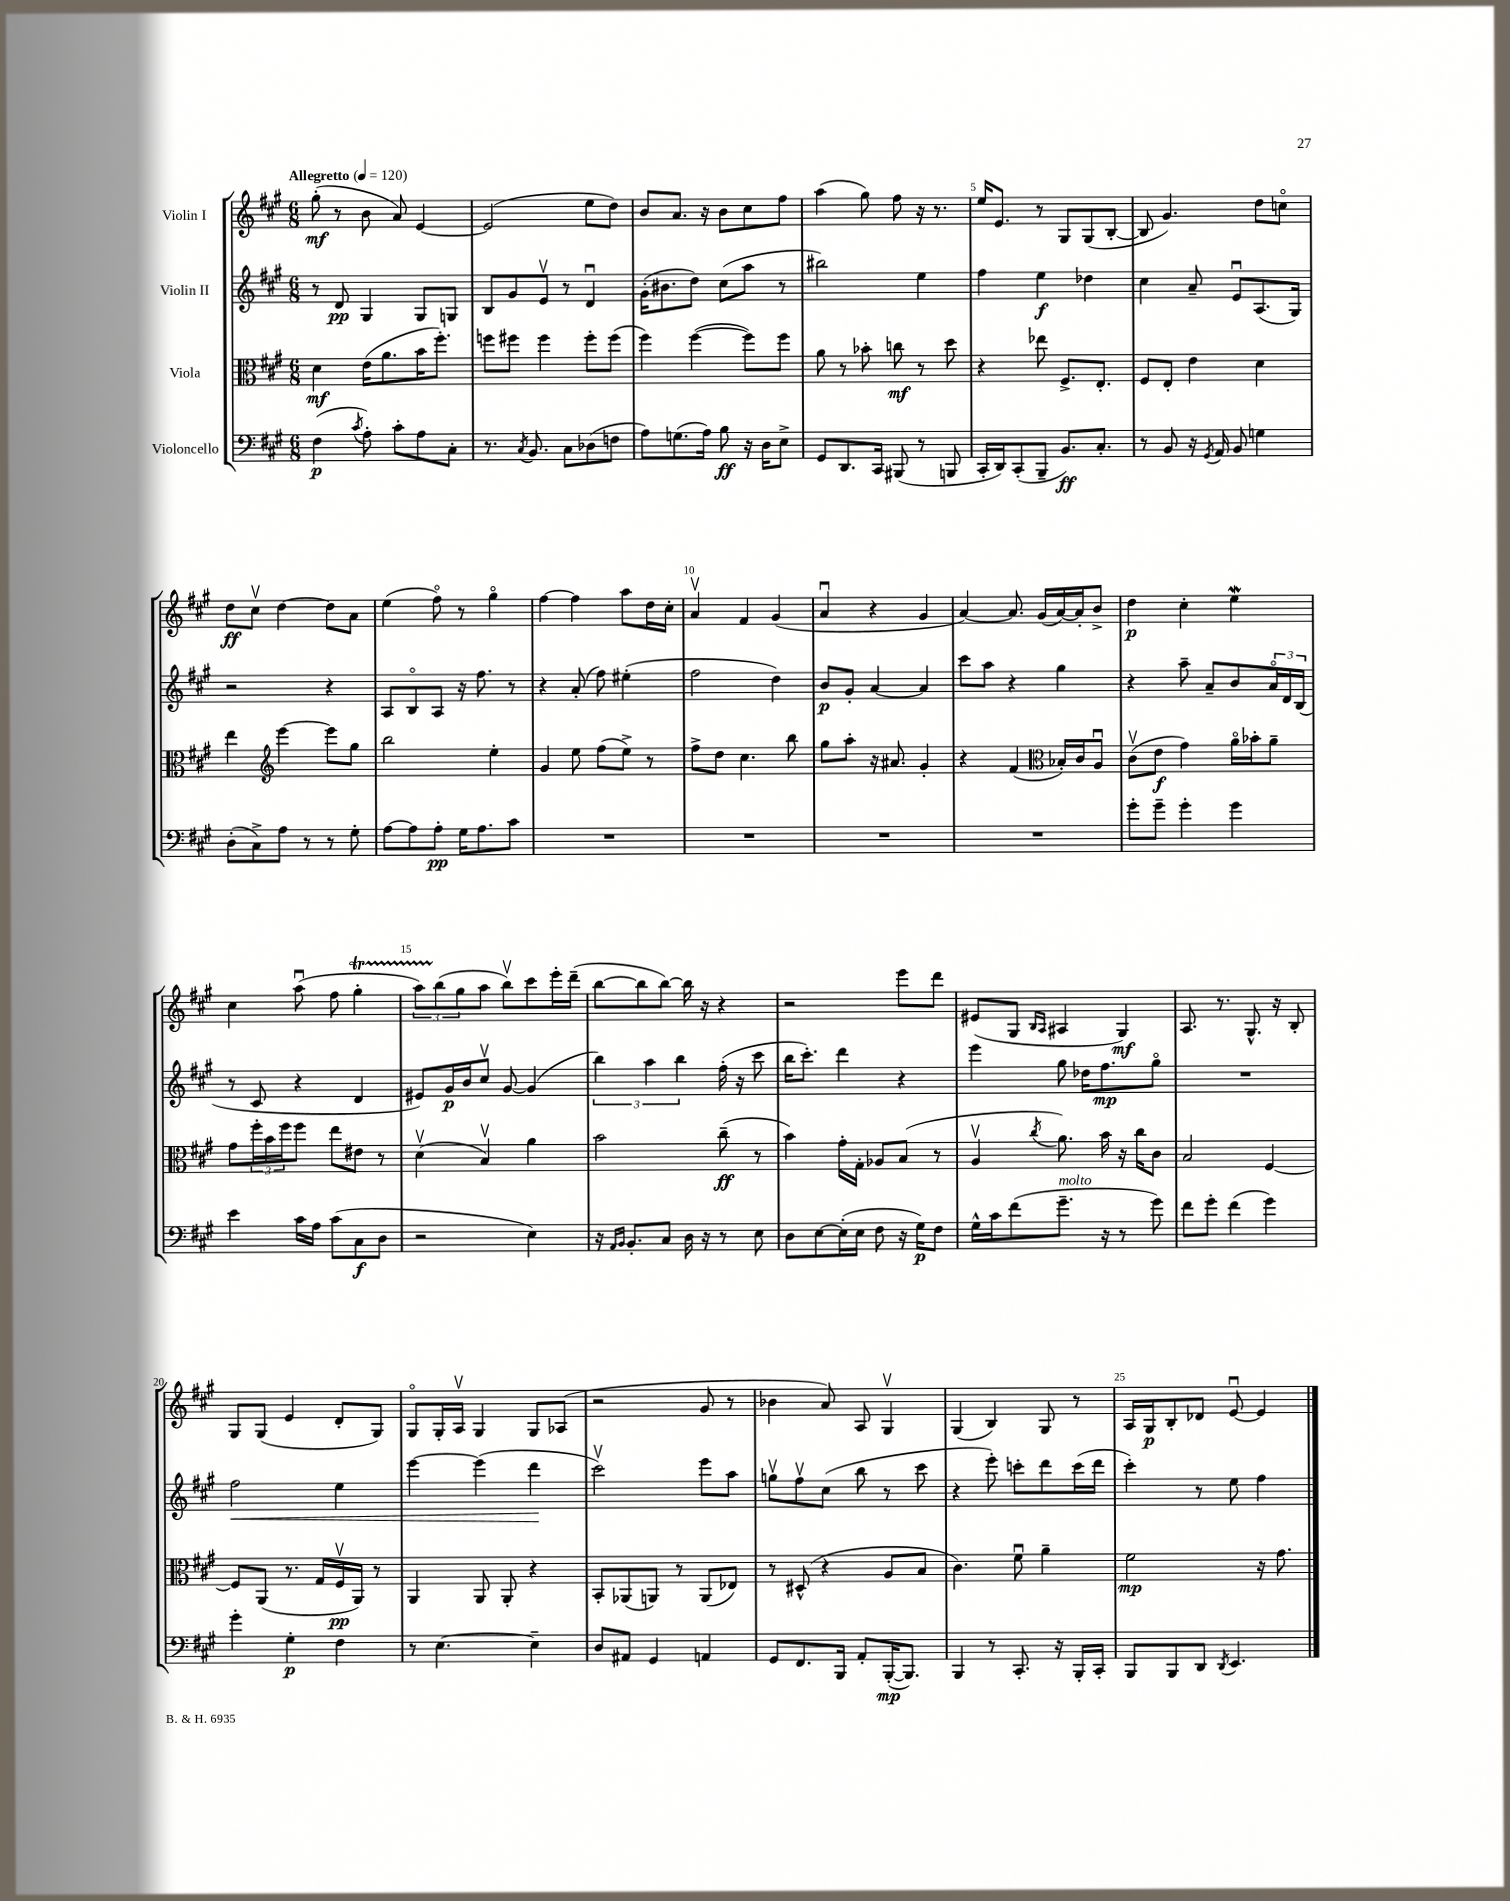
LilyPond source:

<<
\new StaffGroup <<
\new Staff = "s0" \with { instrumentName = "Violin I" } {
    \clef treble \key a \major \numericTimeSignature \time 6/8 \tempo "Allegretto" 4 = 120
    gis''8-.\mf( r8 b'8 a'8) e'4~ |
    e'2( e''8 d''8) |
    b'8 a'8. r16 b'8 cis''8 fis''8 |
    a''4( gis''8) fis''8 r16 r8. |
    e''16 e'8. r8 gis8 gis8( b8~-. |
    b8 gis'4.) d''8 c''8\flageolet |
    d''8\ff cis''8\upbow d''4~ d''8 a'8 |
    e''4( fis''8\flageolet) r8 gis''4\flageolet |
    fis''4~ fis''4 a''8 d''16 cis''16-. |
    a'4\upbow fis'4 gis'4( |
    a'4\downbow r4 gis'4 |
    a'4~) a'8. gis'16( a'16~) a'16-. b'8-> |
    d''4\p cis''4-. e''4\mordent |
    cis''4 a''8\downbow( fis''8 gis''4-.\startTrillSpan |
    \tuplet 3/2 { a''8) b''8\stopTrillSpan( gis''8 } a''8 b''8\upbow) cis'''8 e'''16-. d'''16--( |
    b''8~ b''8 b''8~) b''16 r16 r4 |
    r2 e'''8 d'''8 |
    eis'8( gis8 \grace { b16 a16 } ais4 gis4\mf) |
    a8. r8. gis8.-^ r16 b8-. |
    gis8 gis8( e'4 d'8-. gis8) |
    gis8\flageolet gis16-. a16\upbow gis4 gis8 aes8( |
    r2 gis'8 r8 |
    bes'4 a'8) a8 gis4\upbow |
    gis4( b4) gis8 r8 |
    a16 gis16\p b8-. des'8 e'8~\downbow e'4 \bar "|." |
}
\new Staff = "s1" \with { instrumentName = "Violin II" } {
    \clef treble \key a \major \numericTimeSignature \time 6/8
    r8 d'8\pp gis4 gis8 g8 |
    b8 gis'8 e'8\upbow r8 d'4\downbow |
    gis'16-.( bis'8. d''8) cis''8( a''8 r8 |
    bis''2) e''4 |
    fis''4 e''4\f des''4 |
    cis''4 a'8-- e'8\downbow a8.( gis16) |
    r2 r4 |
    a8 b8\flageolet a8 r16 fis''8. r8 |
    r4 a'8-.( fis''8) eis''4-.( |
    fis''2 d''4) |
    b'8\p gis'8-. a'4~ a'4 |
    cis'''8 a''8 r4 gis''4 |
    r4 a''8-- a'8-- b'8 \tuplet 3/2 { a'16\flageolet d'16 b16( } |
    r8 cis'8 r4 d'4 |
    eis'8) gis'16\p b'16 cis''8\upbow gis'8~ gis'4( |
    \tuplet 3/2 { b''4) a''4 b''4 } fis''16-.( r16 cis'''8 |
    b''16 cis'''8.-.) d'''4 r4 |
    e'''4 gis''8 des''16 fis''8.\mp gis''8\flageolet |
    R2. |
    fis''2\< e''4 |
    e'''4~ e'''4( d'''4\! |
    cis'''2\upbow) e'''8 a''8 |
    g''8\upbow fis''8\upbow cis''8( b''8 r8 cis'''8 |
    r4 e'''8-.) c'''8-. d'''8 c'''16( d'''16 |
    cis'''4-.) r8 e''8 fis''4 \bar "|." |
}
\new Staff = "s2" \with { instrumentName = "Viola" } {
    \clef alto \key a \major \numericTimeSignature \time 6/8
    d'4\mf e'16( a'8. b'16 fis''8.-.) |
    f''8 fis''8 fis''4 fis''8-. fis''8( |
    fis''4) fis''4~( fis''8) fis''8 |
    a'8 r8 bes'8-. c''8\mf r8 d''8 |
    r4 ees''8 fis8.-> e8.-. |
    fis8 e8-. e'4 d'4 |
    e''4 \clef treble e'''4~ e'''8 gis''8 |
    b''2 e''4-. |
    gis'4 e''8 fis''8( e''8->) r8 |
    fis''8-> d''8 cis''4. b''8 |
    gis''8 a''8-. r16 ais'8. gis'4-. |
    r4 fis'4( \clef alto bes16-.) cis'16 a8\downbow |
    cis'8\upbow( e'8\f gis'4) a'16\flageolet bes'16-. a'8-- |
    gis'8 \tuplet 3/2 { fis''16-. b'16 fis''16 } fis''8 e''8 eis'8 r8 |
    d'4\upbow( b4\upbow) a'4 |
    b'2 cis''8--\ff( r8 |
    b'4) gis'16-. gis16-. aes8 b8( r8 |
    a4\upbow \acciaccatura { cis''8 } a'8.) b'16 r16 cis''16 cis'8 |
    b2 fis4~ |
    fis8 a,8( r8. gis16 fis16\upbow\pp a,16) r8 |
    a,4 a,8 a,8-. r4 |
    b,8-. aes,8( a,8) r8 a,8( ees8) |
    r8 dis8-^( r4 a8 b8 |
    cis'4.) fis'8\downbow a'4-- |
    fis'2\mp r16 gis'8. \bar "|." |
}
\new Staff = "s3" \with { instrumentName = "Violoncello" } {
    \clef bass \key a \major \numericTimeSignature \time 6/8
    fis4\p( \acciaccatura { cis'8 } a8-.) cis'8-. a8 cis8-. |
    r8. \acciaccatura { cis8 } b,8. cis8 des8( f8 |
    a8) g8.( a16) b8\ff r16 d16 e8-> |
    gis,8 d,8. cis,16 bis,,8( r8 b,,8 |
    cis,16-. d,16) cis,8-.( b,,8-- b,8.\ff) cis8.-. |
    r8 b,8 r16 \acciaccatura { gis,8 } a,16 b,8 g4 |
    d8-.( cis8->) a8 r8 r8 gis8-. |
    a8~ a8 a8-.\pp gis16 a8. cis'8 |
    R2. |
    R2. |
    R2. |
    R2. |
    gis'8-. gis'8-- gis'4-. gis'4 |
    e'4 cis'16 a16 cis'8( cis8\f d8 |
    r2 e4) |
    r16 \grace { a,16 b,16 } b,8.-. cis8 d16 r16 r8 e8 |
    d8 e8~ e16-.( e16 fis8 r16 gis16\p) fis8 |
    gis16-^ cis'16 fis'8( gis'8.--^\markup { \italic "molto" } r16 r8 gis'8) |
    fis'8 gis'8-. fis'4( gis'4) |
    gis'4-. gis4-.\p fis4 |
    r8 e4.~ e4-- |
    d8 ais,8 gis,4 a,4 |
    gis,8 fis,8. b,,16 a,8-. b,,16~-.\mp( b,,8.) |
    b,,4 r8 cis,8.-. r16 b,,16-. cis,16-. |
    b,,8 b,,8 d,8 \acciaccatura { d,8 } e,4. \bar "|." |
}
>>
>>
\layout { \context { \Score \override BarNumber.break-visibility = ##(#f #t #t) barNumberVisibility = #(every-nth-bar-number-visible 5) } }
